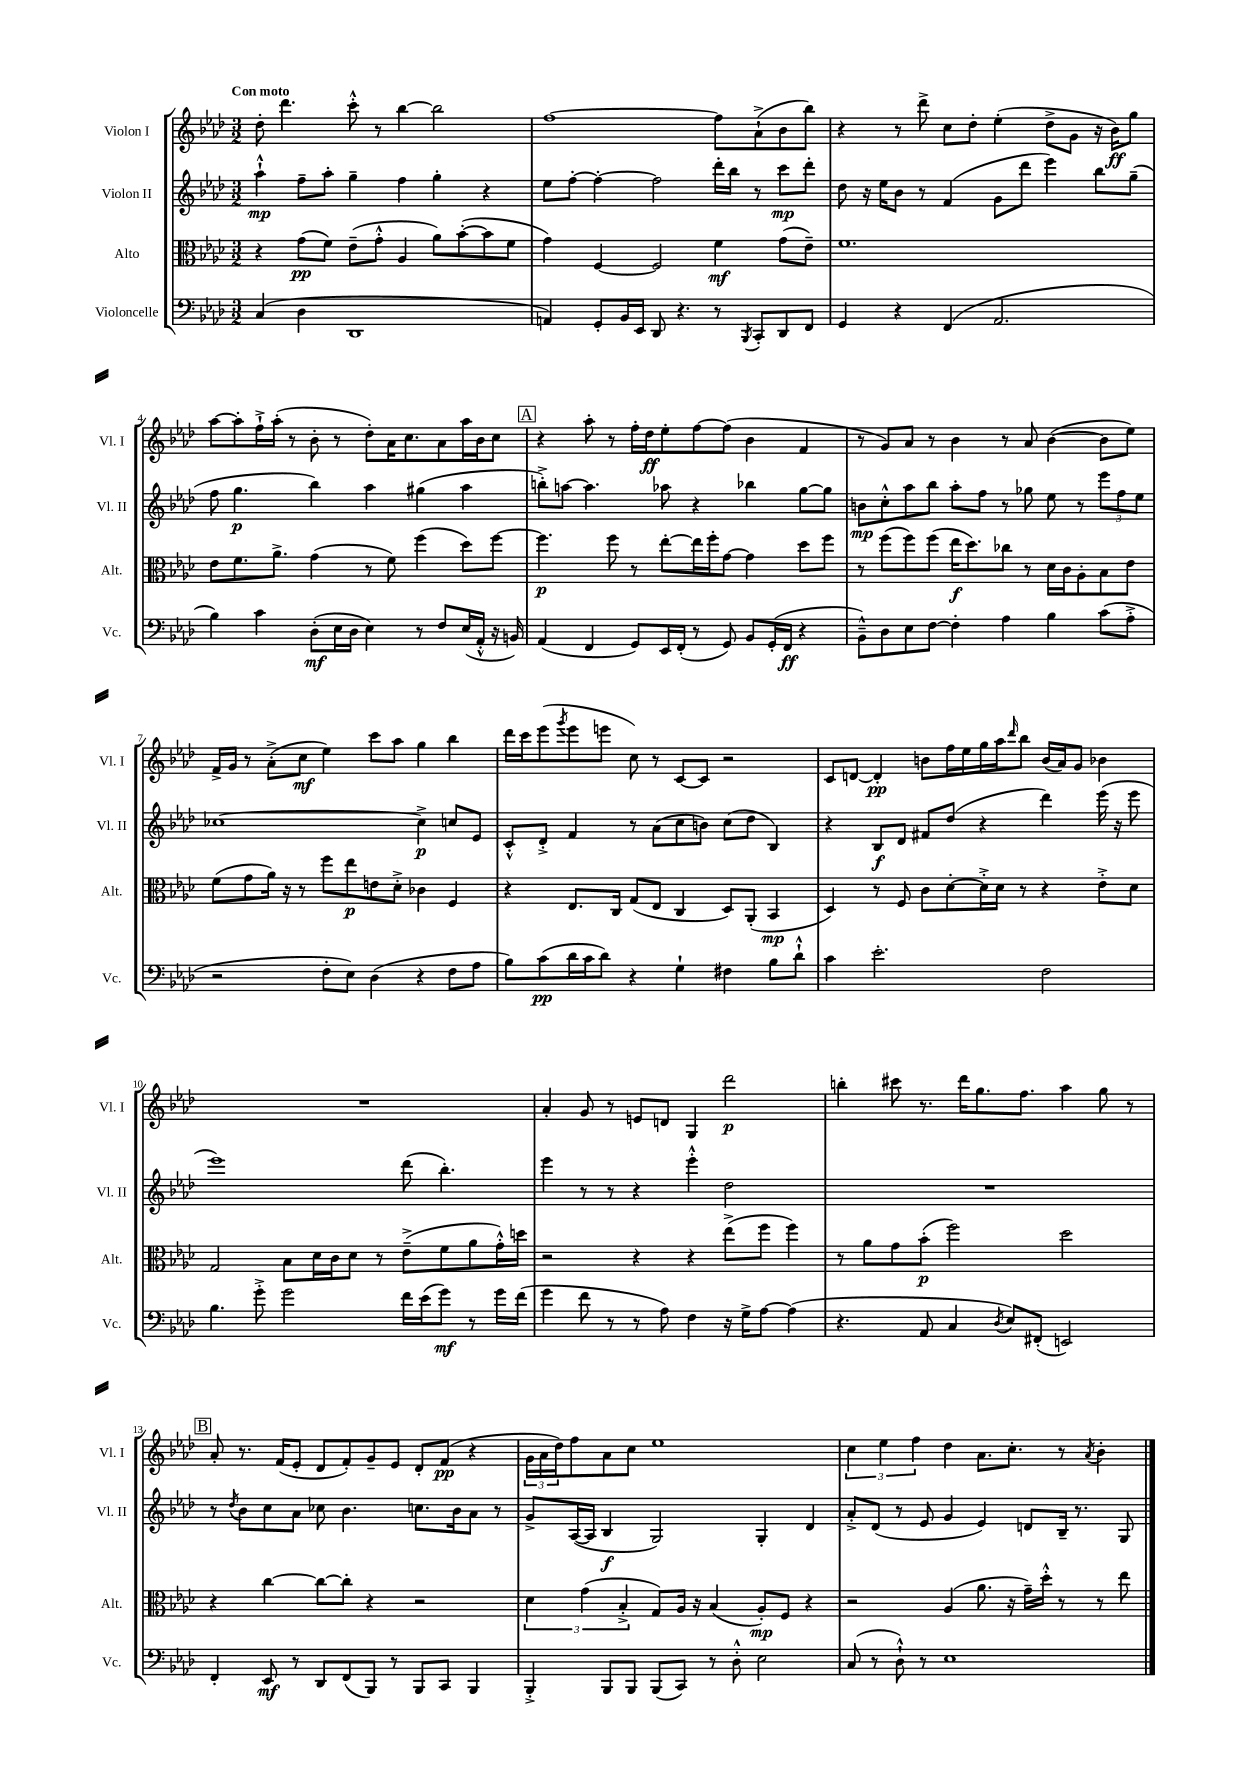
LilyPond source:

<<
\new StaffGroup <<
\new Staff = "s0" \with { instrumentName = "Violon I" shortInstrumentName = "Vl. I" } {
    \clef treble \key aes \major \numericTimeSignature \time 3/2 \tempo "Con moto"
    des''8-. des'''4. c'''8-.-^ r8 bes''4~ bes''2 |
    f''1~ f''8 aes'8-!->( bes'8 bes''8) |
    r4 r8 des'''8-> c''8 des''8-. ees''4-.( des''8-> g'8 r16 bes'16\ff) g''8 |
    aes''8~ aes''8-. f''16-!-> aes''16-.( r8 bes'8-. r8 des''8-.) aes'16 c''8. aes'8 aes''16 bes'16 c''8 |
    \mark \markup { \box "A" } r4 aes''8-. r8 f''16-. des''16\ff ees''8-. f''8~ f''8( bes'4 f'4 |
    r8 g'8) aes'8 r8 bes'4 r8 aes'8 bes'4~( bes'8 ees''8) |
    f'16-> g'16 r8 aes'8-.->( c''8\mf ees''4) c'''8 aes''8 g''4 bes''4 |
    des'''16 c'''16 ees'''8( \acciaccatura { g'''8 } ees'''8 e'''8 c''8) r8 c'8~ c'8 r2 |
    c'8 d'8~ d'4-.\pp b'8 f''16 ees''16 g''16 aes''16 \grace { des'''16 } bes''8 b'16( aes'16) g'8 bes'4 |
    R1. |
    aes'4-. g'8 r8 e'8 d'8 g4 des'''2\p |
    b''4-. cis'''8 r8. des'''16 g''8. f''8. aes''4 g''8 r8 |
    \mark \markup { \box "B" } aes'8-. r8. f'16( ees'8-. des'8 f'8-.) g'8-- ees'8 des'8-. f'8\pp( r4 |
    \tuplet 3/2 { g'16 aes'16 des''16) } f''8 aes'8 c''8 ees''1 |
    \tuplet 3/2 { c''4 ees''4 f''4 } des''4 aes'8. c''8.-. r8 \acciaccatura { aes'8 } bes'4-. \bar "|." |
}
\new Staff = "s1" \with { instrumentName = "Violon II" shortInstrumentName = "Vl. II" } {
    \clef treble \key aes \major \numericTimeSignature \time 3/2
    aes''4-!-^\mp f''8-- aes''8-. g''4-- f''4 g''4-. r4 |
    ees''8 f''8~-. f''4~-. f''2 des'''16-. bes''16 r8 c'''8\mp des'''8-. |
    des''8 r16 ees''16 bes'8 r8 f'4( g'8 des'''8 ees'''4) bes''8 g''8--( |
    f''8 g''4.\p bes''4) aes''4 gis''4( aes''4 |
    \mark \markup { \box "A" } b''8-.->) a''8~ a''4. aes''8 r4 bes''4 g''8~ g''8 |
    b'8\mp c''8-.-^ aes''8 bes''8 aes''8-. f''8 r8 ges''8 ees''8 r8 \tuplet 3/2 { ees'''8 f''8 ees''8 } |
    ces''1~ ces''4->\p c''8 ees'8 |
    c'8-.-^ des'8-.-> f'4 r8 aes'8( c''8 b'8) c''8( des''8 bes4) |
    r4 bes8\f des'8 fis'8 des''8( r4 des'''4) ees'''16( r16 ees'''8 |
    ees'''1) des'''8( bes''4.-.) |
    ees'''4 r8 r8 r4 ees'''4-.-^ des''2 |
    R1. |
    \mark \markup { \box "B" } r8 \acciaccatura { des''8 } bes'8 c''8 aes'8 ces''8 bes'4. c''8. bes'16 aes'8 r8 |
    g'8-> aes16~( aes16 bes4\f g2) g4-. des'4 |
    aes'8-.-> des'8( r8 ees'8 g'4 ees'4) d'8 bes16-- r8. g8 \bar "|." |
}
\new Staff = "s2" \with { instrumentName = "Alto" shortInstrumentName = "Alt." } {
    \clef alto \key aes \major \numericTimeSignature \time 3/2
    r4 g'8\pp( f'8) ees'8--( g'8-.-^ aes4 aes'8) bes'8~-.( bes'8 f'8 |
    g'4) f4~ f2 f'4\mf g'8( ees'8--) |
    f'1. |
    ees'8 f'8. aes'8.-> g'4( r8 f'8) f''4( des''8) f''8~ |
    \mark \markup { \box "A" } f''4.\p f''8 r8 ees''8~-. ees''16 f''16-. g'8~ g'4 des''8 f''8 |
    r8 f''8( f''8) f''8( ees''16\f des''8.) ces''8 r8 des'16 c'16 aes8-. bes8 ees'8 |
    f'8( g'8 aes'16) r16 r8 f''8 ees''8\p e'8 des'8-.-> ces'4 f4 |
    r4 ees8. c16 g8( ees8 c4 des8) aes,8-.( bes,4\mp |
    des4) r8 f8 c'8 des'8~-. des'16-.-> des'16 r8 r4 ees'8-.-> des'8 |
    g2 bes8 des'16 c'16 des'8 r8 ees'8--->( f'8 aes'8 g'16-.-^) d''16 |
    r2 r4 r4 ees''8->( f''8 f''4) |
    r8 aes'8 g'8 bes'8-.\p( f''2) des''2 |
    \mark \markup { \box "B" } r4 c''4~ c''8~ c''8-. r4 r2 |
    \tuplet 3/2 { des'4 g'4( bes4-.-> } g8) aes16 r16 bes4( aes8-.\mp) f8 r4 |
    r2 aes4( aes'8. r16 g'16--) des''16-.-^ r8 r8 ees''8 \bar "|." |
}
\new Staff = "s3" \with { instrumentName = "Violoncelle" shortInstrumentName = "Vc." } {
    \clef bass \key aes \major \numericTimeSignature \time 3/2
    c4( des4 des,1 |
    a,4) g,8-. bes,16 ees,16 des,8 r4. r8 \acciaccatura { bes,,8 } c,8-. des,8 f,8 |
    g,4 r4 f,4( aes,2. |
    bes4) c'4 des8-.\mf( ees16 des16 ees4) r8 f8 ees16( aes,16-.-^ r16 b,16) |
    \mark \markup { \box "A" } aes,4( f,4 g,8) ees,16 f,16-.( r8 g,8) bes,8 g,16-.( f,16\ff r4 |
    bes,8---^) des8 ees8 f8~ f4-. aes4 bes4 c'8( aes8-.-> |
    r2 f8-. ees8) des4( r4 f8 aes8 |
    bes8) c'8\pp( des'16 c'16 des'8) r4 g4-! fis4 bes8 des'8-!-^ |
    c'4 ees'2.-. f2 |
    bes4. g'8-.-> g'2 f'16 ees'16( g'8\mf) r8 g'16 f'16( |
    g'4 f'8 r8 r8 aes8) f4 r16 g16-> aes8~ aes4( |
    r4. aes,8 c4 \acciaccatura { des8 } ees8) fis,8-.( e,2) |
    \mark \markup { \box "B" } f,4-. ees,8\mf r8 des,8 f,8( bes,,8) r8 bes,,8 c,8 bes,,4 |
    bes,,4-.-> bes,,8 bes,,8 bes,,8( c,8) r8 des8-.-^ ees2 |
    c8( r8 des8-!-^) r8 ees1 \bar "|." |
}
>>
>>
